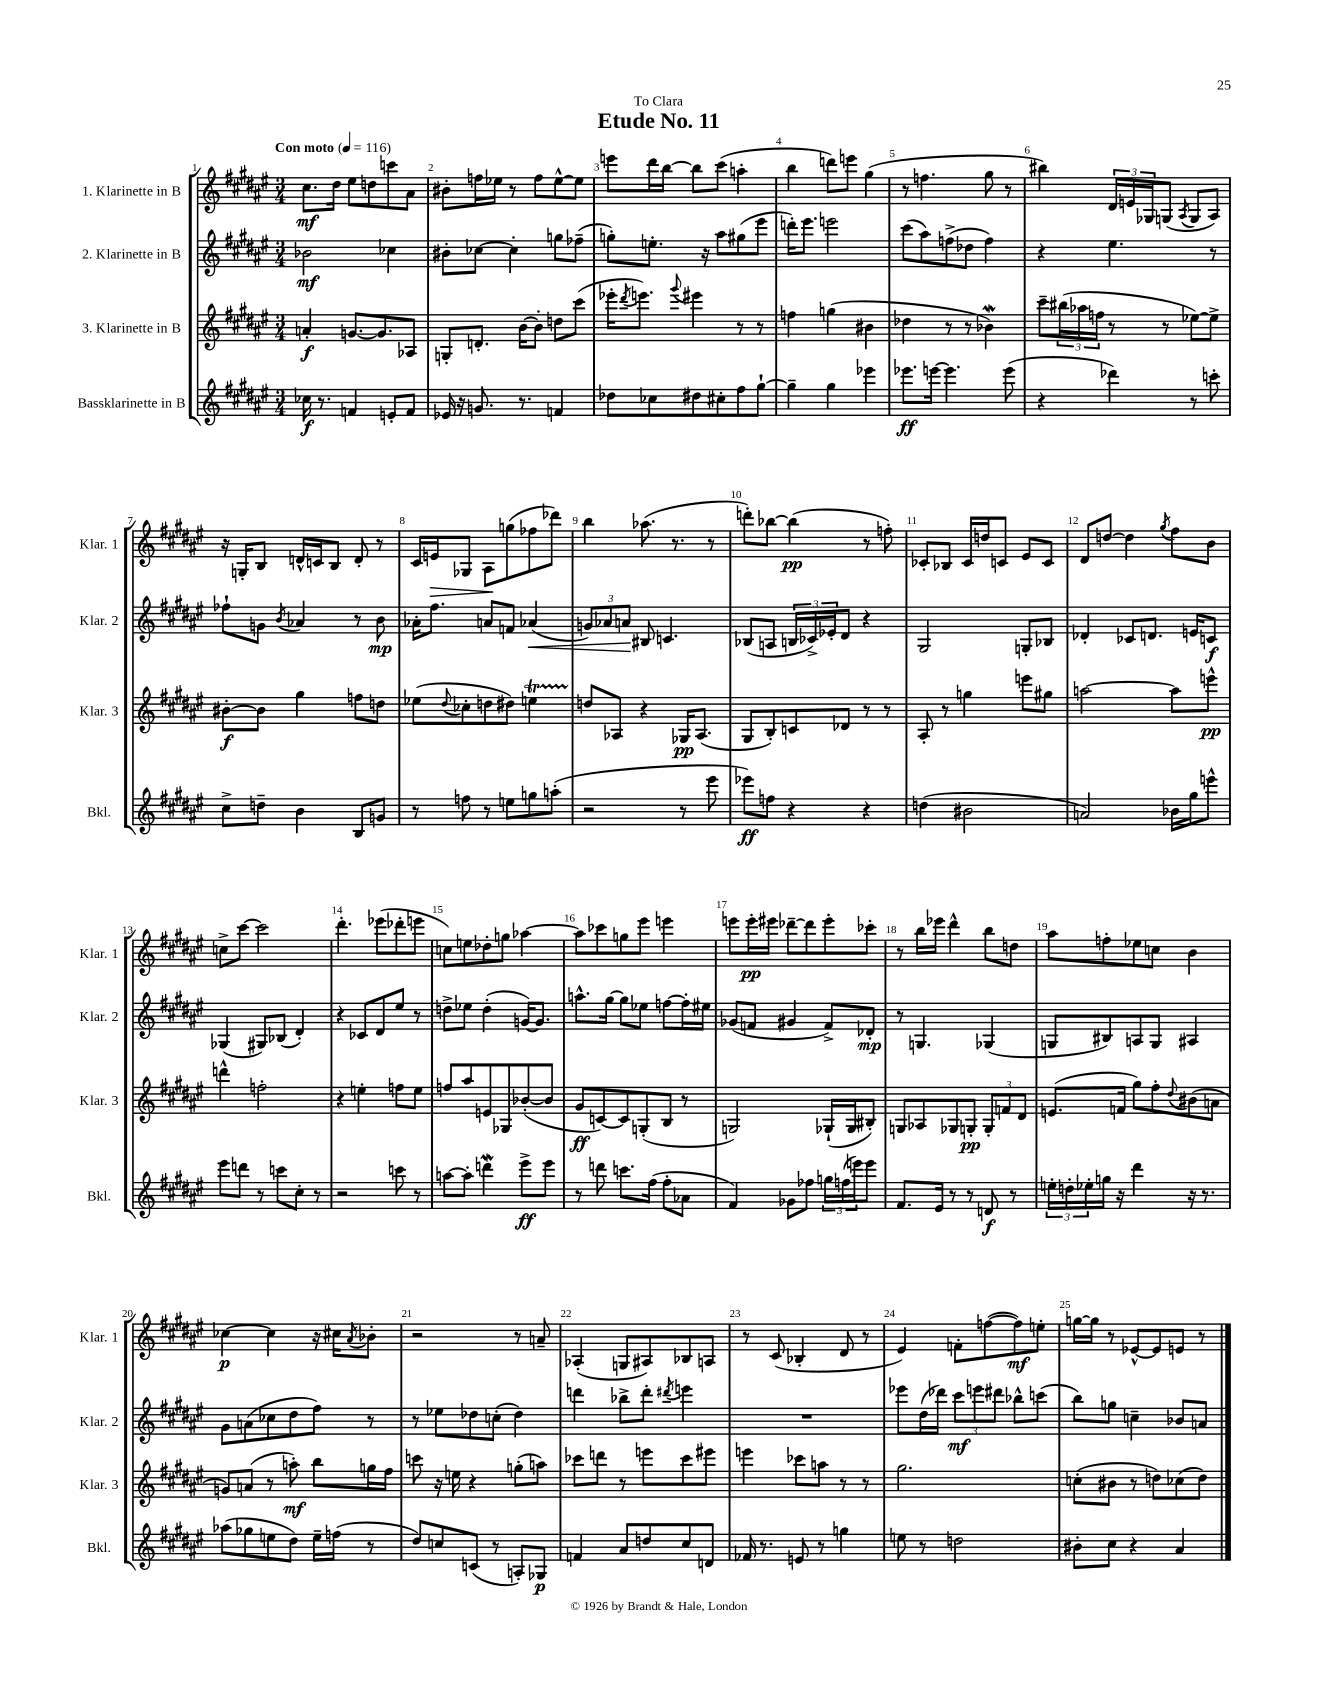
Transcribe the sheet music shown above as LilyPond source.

\header { title = "Etude No. 11" dedication = "To Clara" }
<<
\new StaffGroup <<
\new Staff = "s0" \with { instrumentName = "1. Klarinette in B" shortInstrumentName = "Klar. 1" } {
    \clef treble \key fis \major \numericTimeSignature \time 3/4 \tempo "Con moto" 4 = 116
    cis''8.\mf dis''16 eis''8 d''8 c'''8 ais'8 |
    bis'8-. f''16 ees''16 r8 f''8 ees''8~-^ ees''8 |
    e'''8 dis'''16 b''16~ b''8 cis'''8( a''4-. |
    b''4 d'''8) e'''8 gis''4( |
    r8 f''4. gis''8 r8 |
    bis''4) \tuplet 3/2 { dis'16 e'16 ges16 } g8( \acciaccatura { ais8 } g8 ais8) |
    r16 g16-. b8 d'16-^ c'16 b8 d'8-. r8 |
    cis'16 e'16\> ges8 ais8\! g''8( fes''8 des'''8) |
    b''4 aes''8.( r8. r8 |
    d'''8-.) bes''8~ bes''4\pp( r8 f''8-.) |
    ces'8-. bes8 ces'16 d''16 c'8 eis'8 c'8 |
    dis'8 d''8~ d''4 \acciaccatura { gis''8 } fis''8 b'8 |
    c''8-> cis'''8~ cis'''2 |
    dis'''4.-. ees'''8( des'''8-. e'''8 |
    c''8) e''8 des''8-. g''8 aes''4~ |
    aes''8 ces'''8 g''8 eis'''8 e'''4 |
    e'''8 e'''16-.\pp eis'''16 des'''8~-- des'''8 eis'''8-. ces'''8-. |
    r8 b''16 ees'''16 dis'''4-^ b''8 d''8 |
    ais''8 f''8-. ees''8 c''8 b'4 |
    ces''4~\p ces''4 r16 cis''16 \acciaccatura { ais'8 } bes'8-. |
    r2 r8 a'8-- |
    aes4-.( g8 ais8) bes8 a8 |
    r8 cis'8( bes4-. dis'8 r8 |
    eis'4) f'8-. f''8~( f''8\mf) e''8-. |
    g''16~ g''16 r8 ees'8~-^ ees'8 e'8 r8 \bar "|." |
}
\new Staff = "s1" \with { instrumentName = "2. Klarinette in B" shortInstrumentName = "Klar. 2" } {
    \clef treble \key fis \major \numericTimeSignature \time 3/4
    bes'2\mf ces''4 |
    bis'8-. ces''8~ ces''4-. g''8 fes''8--( |
    g''8-.) e''8.-. r16 ais''8 gis''8( eis'''8 |
    d'''16-.) eis'''8. e'''2 |
    cis'''8( ais''8) f''8->( des''8 f''4) |
    r4 eis''4. r8 |
    fes''8-! g'8 \acciaccatura { b'8 } aes'4 r8 b'8\mp |
    aes'16-. fis''8. a'8 f'8 aes'4\<( |
    \tuplet 3/2 { g'8) aes'8 a'8\! } bis8 c'4. |
    bes8( a8 \tuplet 3/2 { b16 ces'16->) ees'16-. } dis'8 r4 |
    gis2 g8-. bes8 |
    des'4-. ces'8 d'8. e'16 c'8\f |
    ges4( gis8) bes8( dis'4-.) |
    r4 ces'8 dis'8 eis''8 r8 |
    d''8-> ees''8 d''4-.( g'16~) g'8. |
    a''8.-^ gis''16~ gis''8 ees''8 f''8~ f''16-. eis''16 |
    ges'8( f'8 gis'4 f'8->) des'8-.\mp |
    r8 g4. ges4( |
    g8 bis8) a8 g8 ais4 |
    gis'8 a'8( ces''8 dis''8 fis''8) r8 |
    r8 ees''8 des''8 c''8-.( des''4) |
    d'''4 bes''8-> d'''8-. \acciaccatura { dis'''8 } e'''4 |
    R2. |
    ees'''8 dis''16( des'''16) \tuplet 3/2 { cis'''8\mf e'''8 dis'''8 } bes''8-^ c'''8( |
    b''8) g''8 c''4-- bes'8 a'8 \bar "|." |
}
\new Staff = "s2" \with { instrumentName = "3. Klarinette in B" shortInstrumentName = "Klar. 3" } {
    \clef treble \key fis \major \numericTimeSignature \time 3/4
    a'4-.\f g'8.~ g'8. aes8 |
    g8-. d'8.-. b'16~ b'8-. d''8 cis'''8( |
    ees'''16-. \acciaccatura { dis'''8 } e'''8.) \appoggiatura { gis'''8 } eis'''4 r8 r8 |
    f''4 g''4( bis'4 |
    des''4 r8 r8 bes'4\mordent) |
    cis'''8-- \tuplet 3/2 { bis''16( aes''16 f''16 } r8 r8 ees''8~) ees''8-> |
    bis'8~-.\f bis'8 gis''4 f''8 d''8 |
    ees''8( \appoggiatura { dis''8 } ces''8-. d''8 dis''8) e''4\startTrillSpan |
    d''8\stopTrillSpan aes8 r4 ges16\pp aes8.( |
    gis8 b8-.) c'8 des'8 r8 r8 |
    ais8-. r8 g''4 e'''8 gis''8 |
    a''2~ a''8 e'''8-^\pp |
    d'''4-^ f''2-. |
    r4 e''4-. f''8 e''8 |
    f''8 ais''8 e'8 ges8 bes'8~-.( bes'8 |
    gis'8\ff c'8~) c'8 g8-.( b8 r8 |
    g2) ges16-!( ges16 bis8-.) |
    g8 aes8 ges8 g8-.\pp \tuplet 3/2 { g8-. f'8 dis'8 } |
    e'8.( f'16 gis''8) fis''8-. \appoggiatura { dis''8 } bis'8( a'8 |
    g'8) a'8( r8 a''8-.\mf) b''8 g''16 fis''16 |
    c'''8 r16 e''16 r4 g''8-.( a''8) |
    ces'''8 d'''8 r8 e'''8 ces'''8 eis'''8 |
    e'''4 ces'''8 a''8 r8 r8 |
    gis''2. |
    c''8-.( bis'8 r8 d''8) ces''8( d''8) \bar "|." |
}
\new Staff = "s3" \with { instrumentName = "Bassklarinette in B" shortInstrumentName = "Bkl." } {
    \clef treble \key fis \major \numericTimeSignature \time 3/4
    ces''16\f r8. f'4 e'8-. f'8 |
    ees'16 r16 g'8. r8. f'4 |
    des''8 ces''8 dis''8 cis''8-. fis''8 gis''8~-! |
    gis''4-- gis''4 ees'''4 |
    ees'''8.\ff e'''16~ e'''4. e'''8( |
    r4 des'''4) r8 c'''8-. |
    cis''8-> d''8-- b'4 b8 g'8 |
    r8 f''8 r8 e''8 g''8 a''8-.( |
    r2 r8 eis'''8 |
    ees'''8\ff) f''8 r4 r4 |
    d''4( bis'2 |
    a'2) bes'16 gis''16 e'''8-^ |
    eis'''8 d'''8 r8 c'''8 cis''8-. r8 |
    r2 c'''8 r8 |
    a''8~ a''8-. d'''4\mordent eis'''8->\ff eis'''8 |
    r8 d'''8 c'''8. fis''16( fis''8-. aes'8 |
    fis'4) ges'8 fes''8 \tuplet 3/2 { g''16 f''16( e'''16) } e'''8 |
    fis'8. eis'16 r8 r8 d'8\f r8 |
    \tuplet 3/2 { e''16-. d''16-. ees''16-. } g''16 r16 dis'''4 r16 r8. |
    aes''8( ges''8 e''8 dis''8) e''16-- f''16( r8 |
    dis''8) c''8 c'8( r8 a8-.) ges8\p |
    f'4 ais'8 d''8 cis''8 d'8 |
    fes'16 r8. e'8 r8 g''4 |
    e''8 r8 d''2 |
    bis'8-. cis''8 r4 ais'4 \bar "|." |
}
>>
>>
\layout { \context { \Score \override BarNumber.break-visibility = ##(#f #t #t) barNumberVisibility = #all-bar-numbers-visible } }
